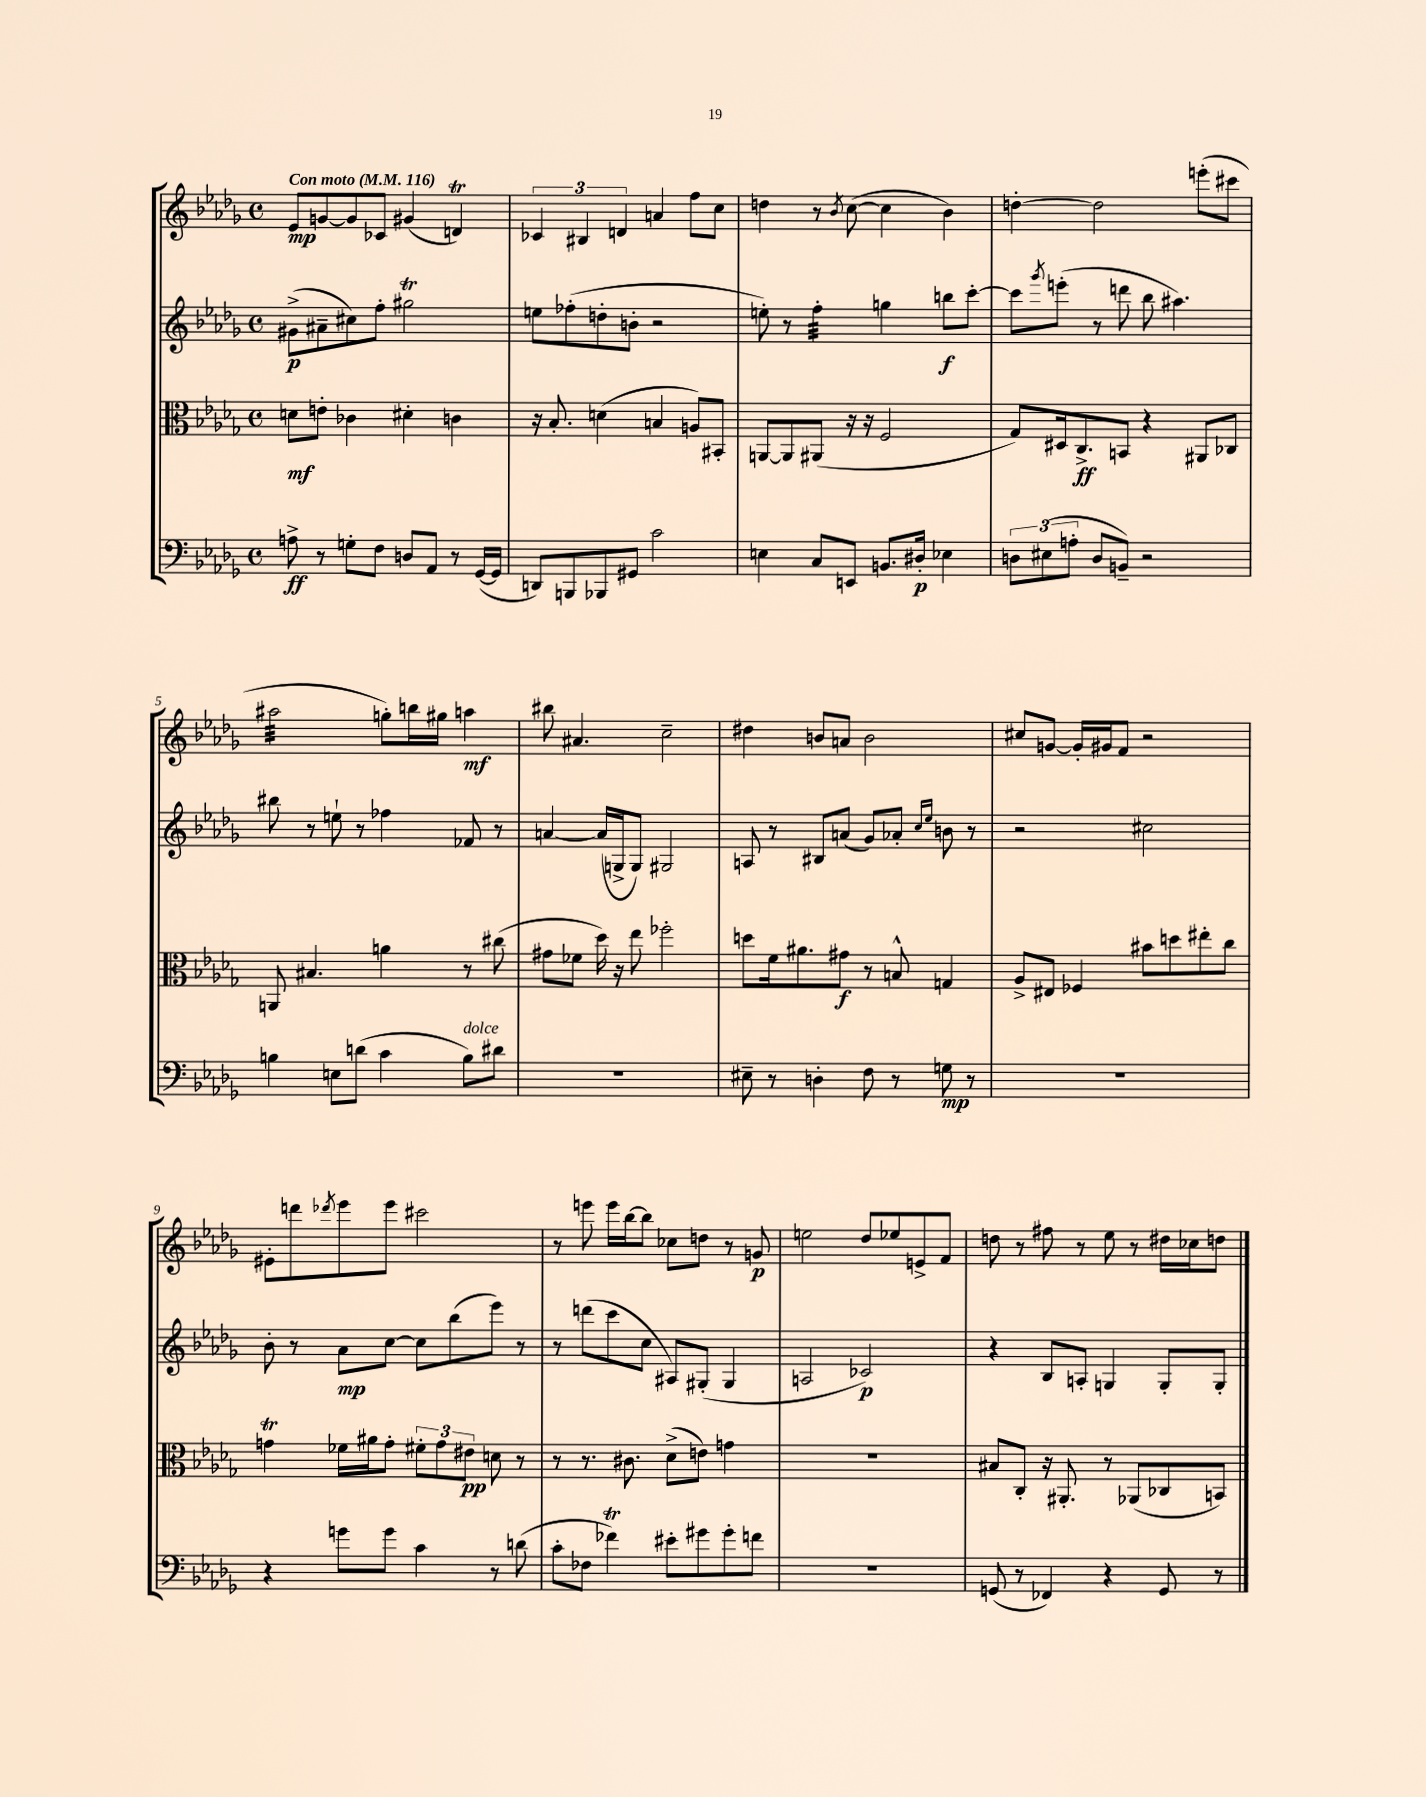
<<
\new StaffGroup <<
\new Staff = "s0" {
    \clef treble \key des \major \defaultTimeSignature \time 4/4 \tempo "Con moto" 4 = 116
    ees'8\mp g'8~ g'8 ces'8 gis'4( d'4\trill) |
    \tuplet 3/2 { ces'4 bis4 d'4 } a'4 f''8 c''8 |
    d''4 r8 \acciaccatura { bes'8 } c''8~( c''4 bes'4) |
    d''4~-. d''2 e'''8-.( cis'''8 |
    ais''2:32 g''8-.) b''16 gis''16 a''4\mf |
    bis''8 ais'4. c''2-- |
    dis''4 b'8 a'8 b'2 |
    cis''8 g'8~ g'16-. gis'16 f'8 r2 |
    eis'8-. d'''8 \acciaccatura { des'''8 } ees'''8 ees'''8 cis'''2 |
    r8 e'''8 e'''16 bes''16~ bes''8 ces''8 d''8 r8 g'8\p |
    e''2 des''8 ees''8 e'8-> f'8 |
    d''8 r8 fis''8 r8 ees''8 r8 dis''16 ces''16 d''8 \bar "|." |
}
\new Staff = "s1" {
    \clef treble \key des \major \defaultTimeSignature \time 4/4
    gis'8->\p( ais'8-- cis''8) f''8-. gis''2\trill |
    e''8 fes''8-.( d''8-. b'8-. r2 |
    e''8-.) r8 f''4:32-. g''4 b''8\f c'''8~-. |
    c'''8 \acciaccatura { ges'''8 } e'''8-.( r8 d'''8 bes''8 ais''4.) |
    bis''8 r8 e''8-! r8 fes''4 fes'8 r8 |
    a'4~ a'16( g16-> g8) gis2 |
    a8 r8 bis8 a'8( ges'8) aes'8-. \grace { c''16 ees''16 } b'8 r8 |
    r2 cis''2 |
    bes'8-. r8 aes'8\mp c''8~ c''8 bes''8( ees'''8) r8 |
    r8 d'''8( c'''8 c''8 ais8) gis8-.( gis4 |
    a2 ces'2\p) |
    r4 bes8 a8-. g4 g8-. g8-. \bar "|." |
}
\new Staff = "s2" {
    \clef alto \key des \major \defaultTimeSignature \time 4/4
    d'8\mf e'8-. ces'4 dis'4-. c'4 |
    r16 bes8.-. d'4( b4 a8) bis,8-. |
    a,8~ a,8 ais,8( r16 r16 f2 |
    ges8) dis16 c8.->\ff b,8 r4 ais,8 ces8 |
    a,8 bis4. a'4 r8 cis''8( |
    gis'8 fes'8 des''16) r16 ees''8 fes''2-. |
    d''8 f'16 ais'8. gis'8\f r8 b8-^ g4 |
    aes8-> eis8 fes4 bis'8 d''8 eis''8-. c''8 |
    g'4\trill fes'16 ais'16 g'8-. \tuplet 3/2 { fis'8-. g'8 eis'8\pp } d'8 r8 |
    r8 r8. cis'8. des'8->( e'8) g'4 |
    R1 |
    bis8 c8-. r16 ais,8.-. r8 aes,8( ces8 b,8) \bar "|." |
}
\new Staff = "s3" {
    \clef bass \key des \major \defaultTimeSignature \time 4/4
    a8->\ff r8 g8-. f8 d8 aes,8 r8 ges,16~( ges,16 |
    d,8) b,,8 bes,,8 gis,8 c'2 |
    e4 c8 e,8 b,8. dis16-.\p ees4 |
    \tuplet 3/2 { d8 eis8( a8-. } d8 b,8--) r2 |
    b4 e8 d'8( c'4 b8^\markup { \italic "dolce" }) dis'8 |
    r1 |
    eis8-- r8 d4-. f8 r8 g8\mp r8 |
    R1 |
    r4 g'8 g'8 c'4 r8 d'8( |
    c'8-. fes8 fes'4\trill) eis'8-. gis'8 gis'8-. f'8 |
    R1 |
    g,8( r8 fes,4) r4 g,8 r8 \bar "|." |
}
>>
>>
